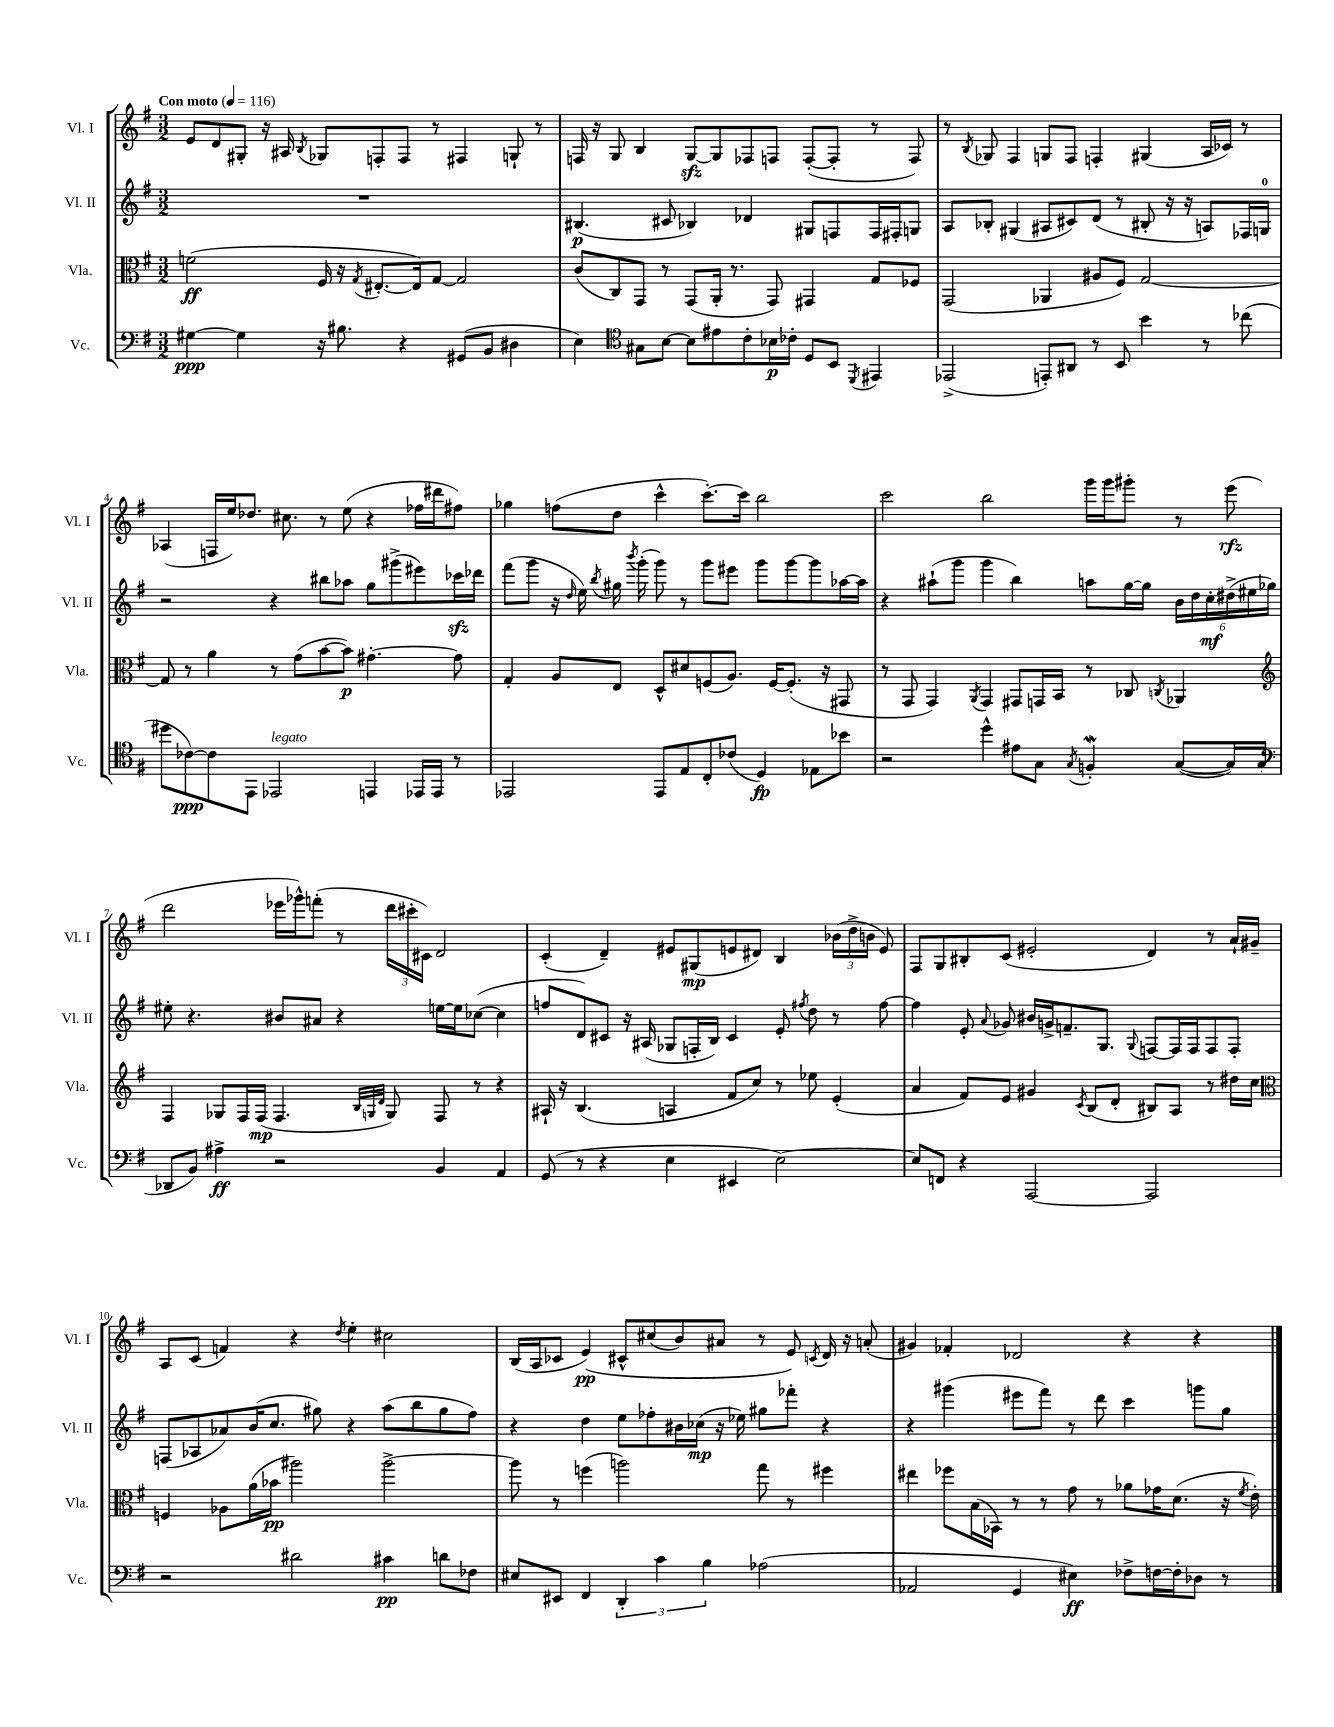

**kern	**kern	**kern	**kern
*staff4	*staff3	*staff2	*staff1
*clefF4	*clefC3	*clefG2	*clefG2
*k[f#]	*k[f#]	*k[f#]	*k[f#]
*M3/2	*M3/2	*M3/2	*M3/2
*MM116	*MM116	*MM116	*MM116
[4G#\	(2f\	1.r	8e/L
.	.	.	8d/
4G#\]	.	.	8G#'/J
.	.	.	16r
.	.	.	16A#/
.	.	.	8qB/
16r	16F#/	.	8G-/L
8.B#\	16r	.	.
.	8qG/	.	.
.	[8.E#'/L	.	8F'/
4r	.	.	8F/J
.	16E#/]k)	.	.
.	[8G/J	.	8r
(8GG#/L	2G/]	.	4F#/
8BB/J	.	.	.
4D#\	.	.	8G`/
.	.	.	8r
=	=	=	=
4E\)	(8c/L	(4.B#/	16F/
.	.	.	16r
.	8C/)	.	8G/
*clefC4	*	*	*
8G#\L	8GG/J	.	4B/
[8B\J	8r	8c#/	.
8B\]L	(8GG/L	4B-/)	[8G/L
8e#\	16AA'/Jk	.	8G/]
.	8.r	.	.
8c'\	.	4d-/	8F-/
16B-\L	8GG/)	.	8F/J
16c-'\JJ	.	.	.
8D/L	4GG#/	8G#/L	([8F'/L
8BB/J	.	8F/	8F'/]J
8qDD/	.	.	.
4EE#/	8G/L	16F/L	8r
.	.	16F#'/J	.
.	8F-/J	8G/J	8F/)
=	=	=	=
(2EE-^/	(2GG/	8A/L	8r
.	.	.	8qB/
.	.	8B-'/J	8G-/
.	.	(4G#/	4F#/
8EE'/L)	4AA-/	8A#/L	8G/L
8AA#/J	.	8c#/)	8F#/J
8r	8A#/L	(8d/J	4F'/
8BB/	8F#/J)	8r	.
4b\	[2G/	8B#'/	(4G#/
.	.	16r	.
.	.	16r	.
8r	.	8A/L)	16A/LL
.	.	.	16c-/JJ)
(8cc-\	.	16F-/L	8r
.	.	16G/JJ	.
=	=	=	=
8dd#\L	8G/]	2r	(4A-/
[8c-\)	8r	.	.
8c-\]	4a\	.	16F/LL
.	.	.	16ee/J)
8EE\J	.	.	8.dd-/J
2EE-/	8r	4r	.
.	.	.	8.cc#\
.	(8g\L	.	.
.	[8b\	8bb#\L	8r
.	8b\]J)	8aa-\J	(8ee\
4EE/	[4.g#'\	8gg\L	4r
.	.	(8ggg#^\	.
16EE-/LL	.	8eee#\)	16ff-\LL
16EE-/JJ	.	.	16ddd#\J
8r	8g#\]	16ccc-\L	8ff#\J)
.	.	16ddd-\JJ	.
=	=	=	=
2EE-/	4G'/	(8fff#\L	4gg-\
.	.	8ggg\J	.
.	8A/L	16r	(8ff\L
.	.	16qqdd/	.
.	.	16ee\)	.
.	.	8qbb/	.
.	8E/J	16gg#\	8dd\J
.	.	8qbbb/	.
.	.	(16ggg'\	.
8EE-/L	8D^^/L	8ggg\)	4ccc^^\
8E/	8d#/	8r	.
8C'/	(8F/	8ggg\L	[8.ccc'\L)
(8c-/J	8.A/J)	8eee#\J	.
.	.	.	16ccc\]Jk
4D/)	.	8ggg\L	2bb\
.	[16F/LK	.	.
.	(8.F'/]J	[8ggg\	.
8E-\L	.	8ggg\]	.
.	16r	.	.
8b-\J	8GG#/	[16aa-\L	.
.	.	16aa-\]JJ	.
=	=	=	=
2r	8r	4r	2ccc\
.	8GG/	.	.
.	4GG/)	(8aa#`\L	.
.	.	8ggg\J	.
.	8qAA/	.	.
4dd^^\	4GG/	4ggg\	2bb\
8e#\L	8GG#/L	4bb\)	.
8G\J	16GG/L	.	.
.	16BB/JJ	.	.
8qG/	.	.	.
4F'/	8r	8aa\L	16ggg\LL
.	.	.	16ggg\J
.	8C-/	[16gg\L	8ggg#'\J
.	.	16gg\]JJ	.
.	8qC/	.	.
([8G/L	4AA-/	24b\LL	8r
.	.	24dd\	.
.	.	24cc'\	.
16G/]L)	.	(24dd#^\	(8eee\
.	.	24ee#\	.
(16G/JJ	.	.	.
.	.	24gg-\JJ)	.
=	=	=	=
*clefF4	*clefG2	*	*
8DD-/L	4F#/	8ee#'\	2ddd\
8BB/J)	.	4.r	.
4A#^\	8G-/L	.	.
.	16F#/L	.	.
.	(16F#/JJ	.	.
2r	4.F#/	8b#/L	16eee-\LL
.	.	.	16ggg-^^\J)
.	.	8a#/J	(8fff'\J
.	.	4r	8r
.	32qqB/LLL	.	.
.	32qqG/	.	.
.	32qqd/JJJ	.	.
.	8G/)	.	24ddd\LL
.	.	.	24ccc#'\
.	.	.	24c#\JJ)
4BB/	8F#/	[16ee\LL	2d/
.	.	16ee\]J	.
.	8r	([8cc-\J	.
4AA/	4r	4cc-\]	.
=	=	=	=
(8GG/	16A#`/	8ff/L	(4c'/
.	16r	.	.
8r	(4.B/	8d/)	.
4r	.	8c#/J	4d~/)
.	.	16r	.
.	.	(16A#/	.
4E\	4A/	8G-/L	8e#/L
.	.	16F'/L	(8G#/
.	.	16B/JJ)	.
4EE#/	8f#/L	4c#/	8e/
.	8cc/J)	.	8d#/J)
[2E\)	8r	8e'/	4B/
.	.	8qff#/	.
.	8ee-\	8dd\	.
.	(4e'/	8r	(24b-\LL
.	.	.	24dd^\
.	.	.	24b\JJ
.	.	[8ff#\	8e/)
=	=	=	=
8E/]L	4a/	4ff#\]	8F#/L
8FF/J	.	.	8G/
4r	8f#/L)	8e'/	8B#'/
.	.	8qqa/	.
.	8e/J	8g-/	(8c/J
[2AAA/	4g#/	16b#/LL	2e#'/
.	.	16g^/J	.
.	.	8.f~/	.
.	8qc/	.	.
.	(8B/L	.	.
.	.	8.G/J	.
.	8d'/J	.	.
.	.	8qqG/	.
2AAA/]	8B#/L)	[8F/L	4d/)
.	8A/J	16F/]L	.
.	.	16F/J	.
.	8r	8F/	8r
.	16dd#\LL	8F'/J	16a`/LL
.	16cc\JJ	.	16g#~/JJ
=	=	=	=
*	*clefC3	*	*
2r	4F/	(8F/L	8A/L
.	.	8A-/	(8c/J
.	8A-\L	8a-/)	4f/)
.	(16a\L	(16b/K	.
.	16b-\JJ	8.cc/J	.
2d#\	2aa#\)	.	4r
.	.	8gg#\)	.
.	.	.	8qdd/
.	.	4r	4ee'\
4c#\	[2aa#^\	(8aa\L	2cc#\
.	.	8bb\	.
8d\L	.	8gg#\	.
8F-\J	.	8ff#\J)	.
=	=	=	=
8E#/L	8aa#\]	4r	(16B/LL
.	.	.	16A/J
8EE#/J	8r	.	8c-/J
4FF#/	(4ff\	4dd\	&(4e/)
6DD'/	2aa\)	8ee\L	8c#^^/L
.	.	8ff-'\	(8cc#/
6c\	.	.	.
.	.	16b#\L	8b/)
.	.	(16cc-\JJ	.
6B\	.	.	.
.	.	16r	8a#/J
.	.	16ee-\)	.
(2A-\	8gg\	8gg#\L	8r
.	8r	8fff-'\J	8e/&)
.	.	.	8qc/
.	4ff#\	4r	16d/
.	.	.	16r
.	.	.	(8a'/
=	=	=	=
2AA-/	4ee#\	4r	4g#/)
.	8ff-\L	(4ggg#\	4f-'/
.	(16B\L	.	.
.	16BB-\JJ)	.	.
4GG/	8r	8eee#\L	2d-/
.	8r	8fff#\J)	.
4E#\)	8g\	8r	.
.	8r	8ddd\	.
8F-^\L	8a-\L	4ccc\	4r
[16F\L	16g-\K	.	.
16F'\]J	(8.d\J	.	.
8D-\J	.	8ggg\L	4r
8r	16r	8gg\J	.
.	8qf#/	.	.
.	16e'\)	.	.
==	==	==	==
*-	*-	*-	*-
